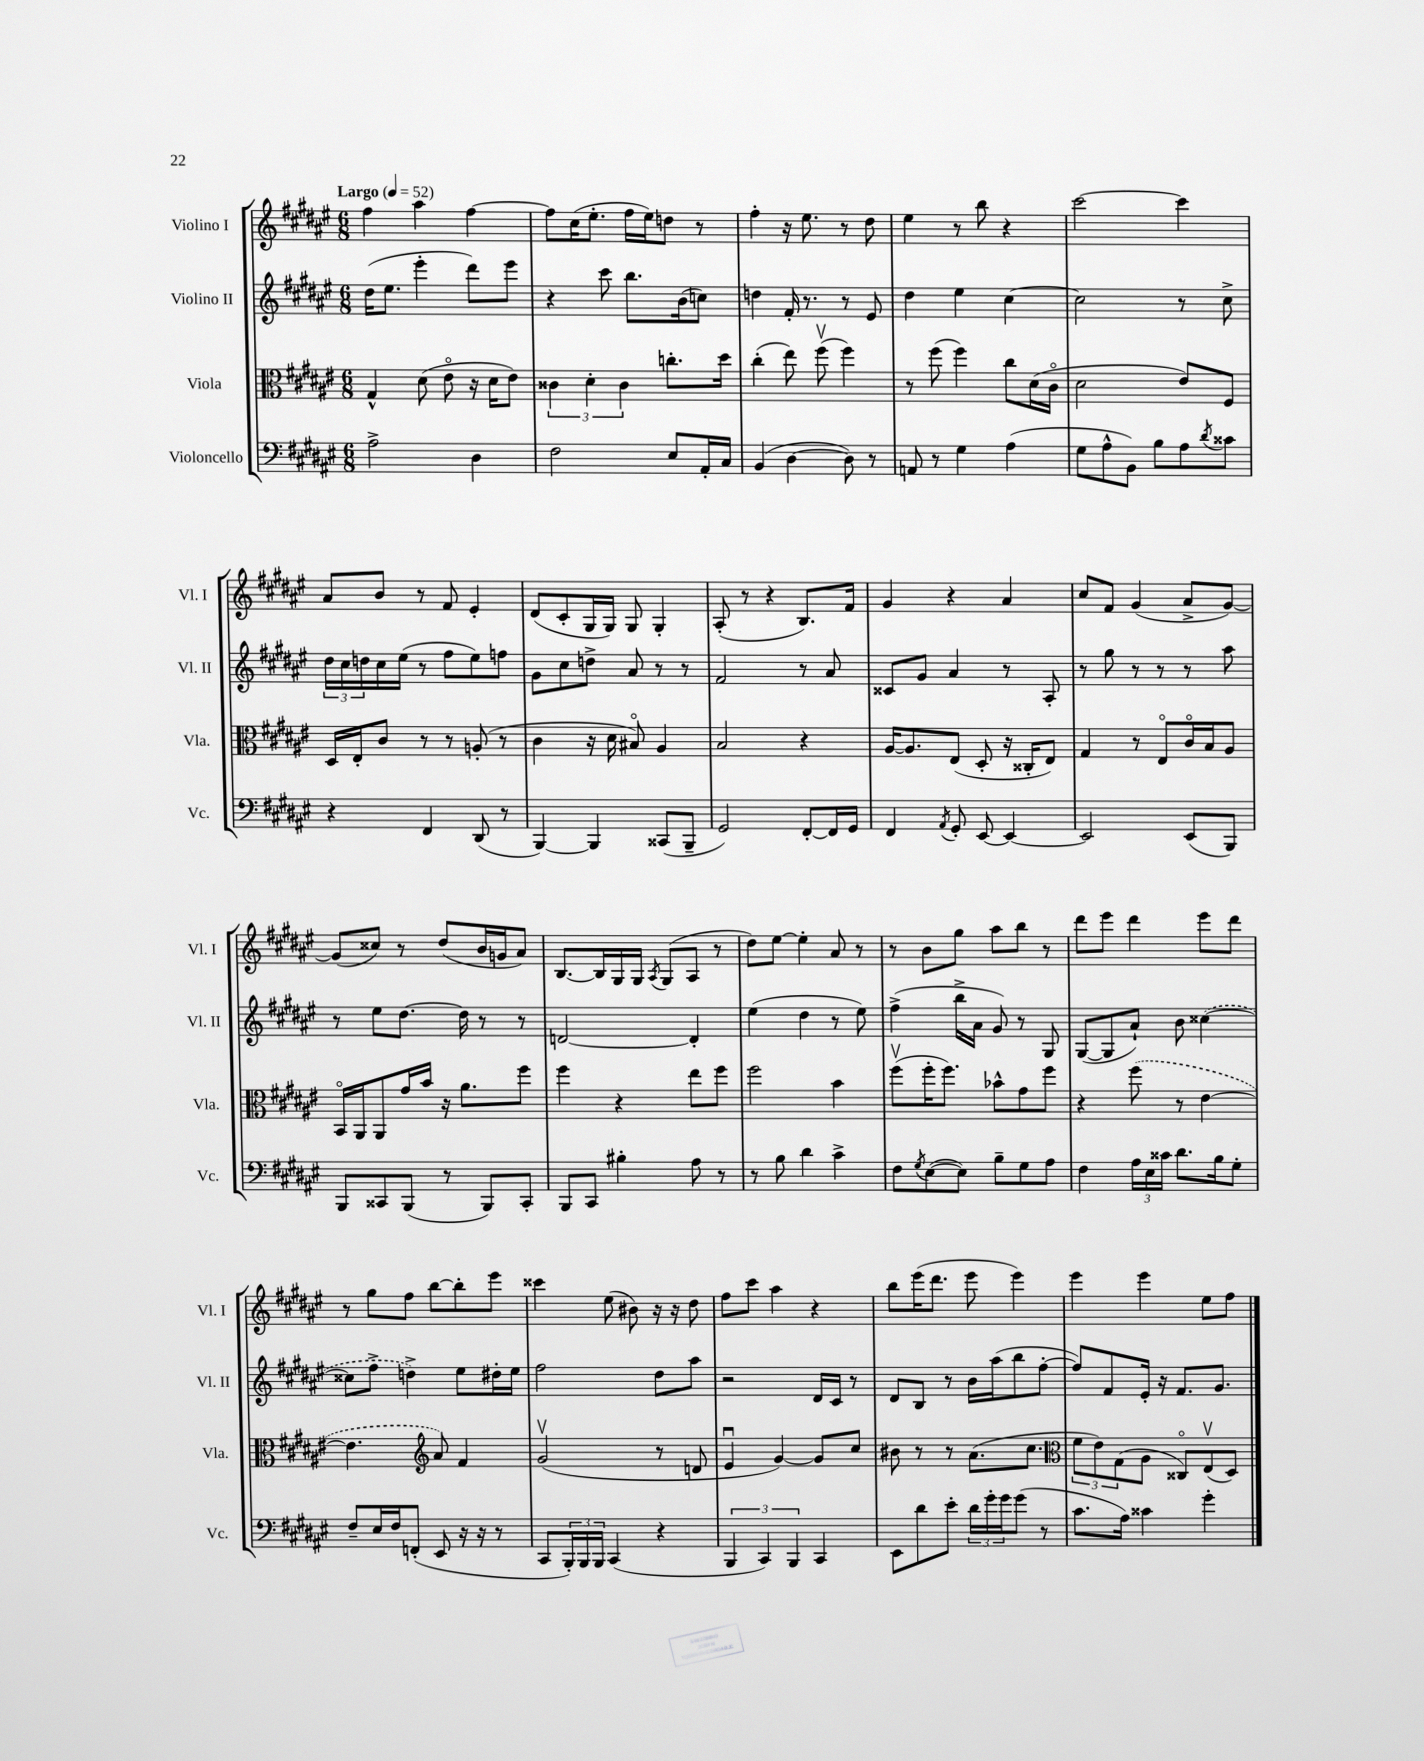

**kern	**kern	**kern	**kern
*staff4	*staff3	*staff2	*staff1
*clefF4	*clefC3	*clefG2	*clefG2
*k[f#c#g#d#a#e#]	*k[f#c#g#d#a#e#]	*k[f#c#g#d#a#e#]	*k[f#c#g#d#a#e#]
*M6/8	*M6/8	*M6/8	*M6/8
*MM52	*MM52	*MM52	*MM52
2A#^	4G#^^	(16dd#	4ff#
.	.	8.ee#	.
.	(8d#	4eee#'	4aa#
.	8e#o	.	.
4D#	16r	8ddd#)	[4ff#
.	16d#	.	.
.	8e#)	8eee#	.
=	=	=	=
2F#	6c##	4r	8ff#]
.	.	.	(16cc#
.	6d#'	.	.
.	.	.	8.ee#'
.	.	8ccc#	.
.	6c##	.	.
.	.	8.bb	16ff#
.	.	.	16ee#)
8E#	8.cc'	.	8dd
.	.	(16b	.
16AA#'	.	8cc)	8r
16C#	16dd#	.	.
=	=	=	=
(4BB	(4cc#'	4dd	4ff#'
[4D#	8ee#)	16f#'	16r
.	.	8.r	8.ee#
.	(8ff#v	.	.
8D#])	4ff#)	8r	8r
8r	.	8e#	8dd#
=	=	=	=
8AA	8r	4dd#	4ee#
8r	(8ff#	.	.
4G#	4ff#)	4ee#	8r
.	.	.	8bb
(4A#	8cc#	[4cc#	4r
.	(16d#	.	.
.	16c#o	.	.
=	=	=	=
8G#	2d#	2cc#]	[2ccc#
8A#^^	.	.	.
8BB)	.	.	.
8B	.	.	.
8A#	8e#)	8r	4ccc#]
8qd#	.	.	.
8c##	8F#	8cc#^	.
=	=	=	=
4r	16D#	24dd#	8a#
.	.	24cc#	.
.	16E#'	.	.
.	.	24dd	.
.	8c#	16cc#	8b
.	.	(16ee#	.
4FF#	8r	8r	8r
.	8r	8ff#	8f#
(8DD#	(8A'	8ee#)	4e#'
8r	8r	8ff	.
=	=	=	=
[4BBB)	4c#	8g#	(8d#
.	.	8cc#	8c#'
4BBB]	16r	8dd^	16G#
.	16d#	.	16G#)
.	8B#o)	8a#	8G#
(8CC##	4A#	8r	4G#'
8BBB~	.	8r	.
=	=	=	=
2GG#)	2B	2f#	(8A#'
.	.	.	8r
.	.	.	4r
[8FF#'	4r	8r	8.B)
16FF#]	.	8a#	.
16GG#	.	.	16f#
=	=	=	=
4FF#	[16A#	8c##	4g#
.	8.A#]	.	.
.	.	8g#	.
8qAA#	.	.	.
8GG#'	(8E#	4a#	4r
[8EE#	8D#'	.	.
4EE#_	16r	8r	4a#
.	16C##'	.	.
.	8E#)	8A#'	.
=	=	=	=
2EE#]	4G#	8r	8cc#
.	.	8gg#	8f#
.	8r	8r	(4g#
.	8E#o	8r	.
(8EE#	16c#o	8r	8a#^
.	16B	.	.
8BBB)	8A#	8aa#	[8g#)
=	=	=	=
8BBB	16BBo	8r	(8g#]
.	16AA#	.	.
8CC##	8AA#	8ee#	8cc##)
(8BBB	16g#	[8.dd#	8r
.	16b	.	.
8r	16r	.	(8dd#
.	8.a#	16dd#]	.
8BBB)	.	8r	16b
.	.	.	16g
8CC##'	8ff#	8r	8a#)
=	=	=	=
8BBB	4ff#	[2d	[8.B
8CC#	.	.	.
.	.	.	16B]
4B#'	4r	.	16G#
.	.	.	16G#
.	.	.	8qA#
.	.	.	(8G#
8A#	8ee#	4d']	8A#
8r	8ff#	.	8r
=	=	=	=
8r	2ff#	(4ee#	8dd#)
8B	.	.	[8ee#
4d#	.	4dd#	4ee#']
4c#^	4b	8r	8a#
.	.	8ee#)	8r
=	=	=	=
8F#	(8ff#v	(4ff#^	8r
8qG#	.	.	.
([8E#	16ff#'	.	8b
.	8.ff#)	.	.
8E#])	.	16bb^	8gg#
.	.	16a#	.
8B~	8b-^^	8g#)	8aa#
8G#	8g#	8r	8bb
8A#	8ff#	8G#	8r
=	=	=	=
4F#	4r	([8G#	8ddd#
.	.	8G#]	8eee#
24A#	(8ff#	8a#`)	4ddd#
24E#	.	.	.
24c##	.	.	.
8.d#	8r	8b	.
.	[4e#	([4cc##	8eee#
16B	.	.	.
8G#'	.	.	8ddd#
=	=	=	=
8F#~	4.e#]	8cc##]	8r
16E#	.	8ff#^	8gg#
16F#	.	.	.
(8FF'	.	4dd^)	8ff#
*	*clefG2	*	*
8EE#	8a#)	.	[8bb
16r	4f#	8ee#	8bb']
16r	.	.	.
8r	.	16dd#'	8eee#
.	.	16ee#	.
=	=	=	=
8CC#	(2g#v	2ff#	4ccc##
24BBB')	.	.	.
24BBB	.	.	.
24BBB	.	.	.
(4CC#	.	.	(8ee#
.	.	.	8b#)
4r	8r	8dd#	16r
.	.	.	16r
.	8d	8aa#	8dd#
=	=	=	=
6BBB	4e#u	2r	8ff#
.	.	.	8ccc#
6CC#)	.	.	.
.	[4g#)	.	4aa#
6BBB	.	.	.
4CC#	8g#]	16d#	4r
.	.	16c#	.
.	8cc#	8r	.
=	=	=	=
8EE#	8b#	8d#	8bb
8d#	8r	8B	(16eee#
.	.	.	8.ddd#
8e#'	8r	8r	.
24d#	(8.a#	16b	8eee#
24g#'	.	.	.
.	.	(16aa#	.
24g#	.	.	.
(8g#	.	8bb	4eee#)
.	8.cc#	.	.
8r	.	[8ff#'	.
=	=	=	=
*	*clefC3	*	*
8.c#	12f#	8ff#])	4eee#
.	12e#)	.	.
.	.	8f#	.
.	(12G#	.	.
16A#)	.	.	.
4c##	8A#	16e#'	4eee#
.	.	16r	.
.	8C##o)	8.f#	.
4g#'	(8E#v	.	8ee#
.	.	8.g#	.
.	8D#)	.	8ff#
==	==	==	==
*-	*-	*-	*-
